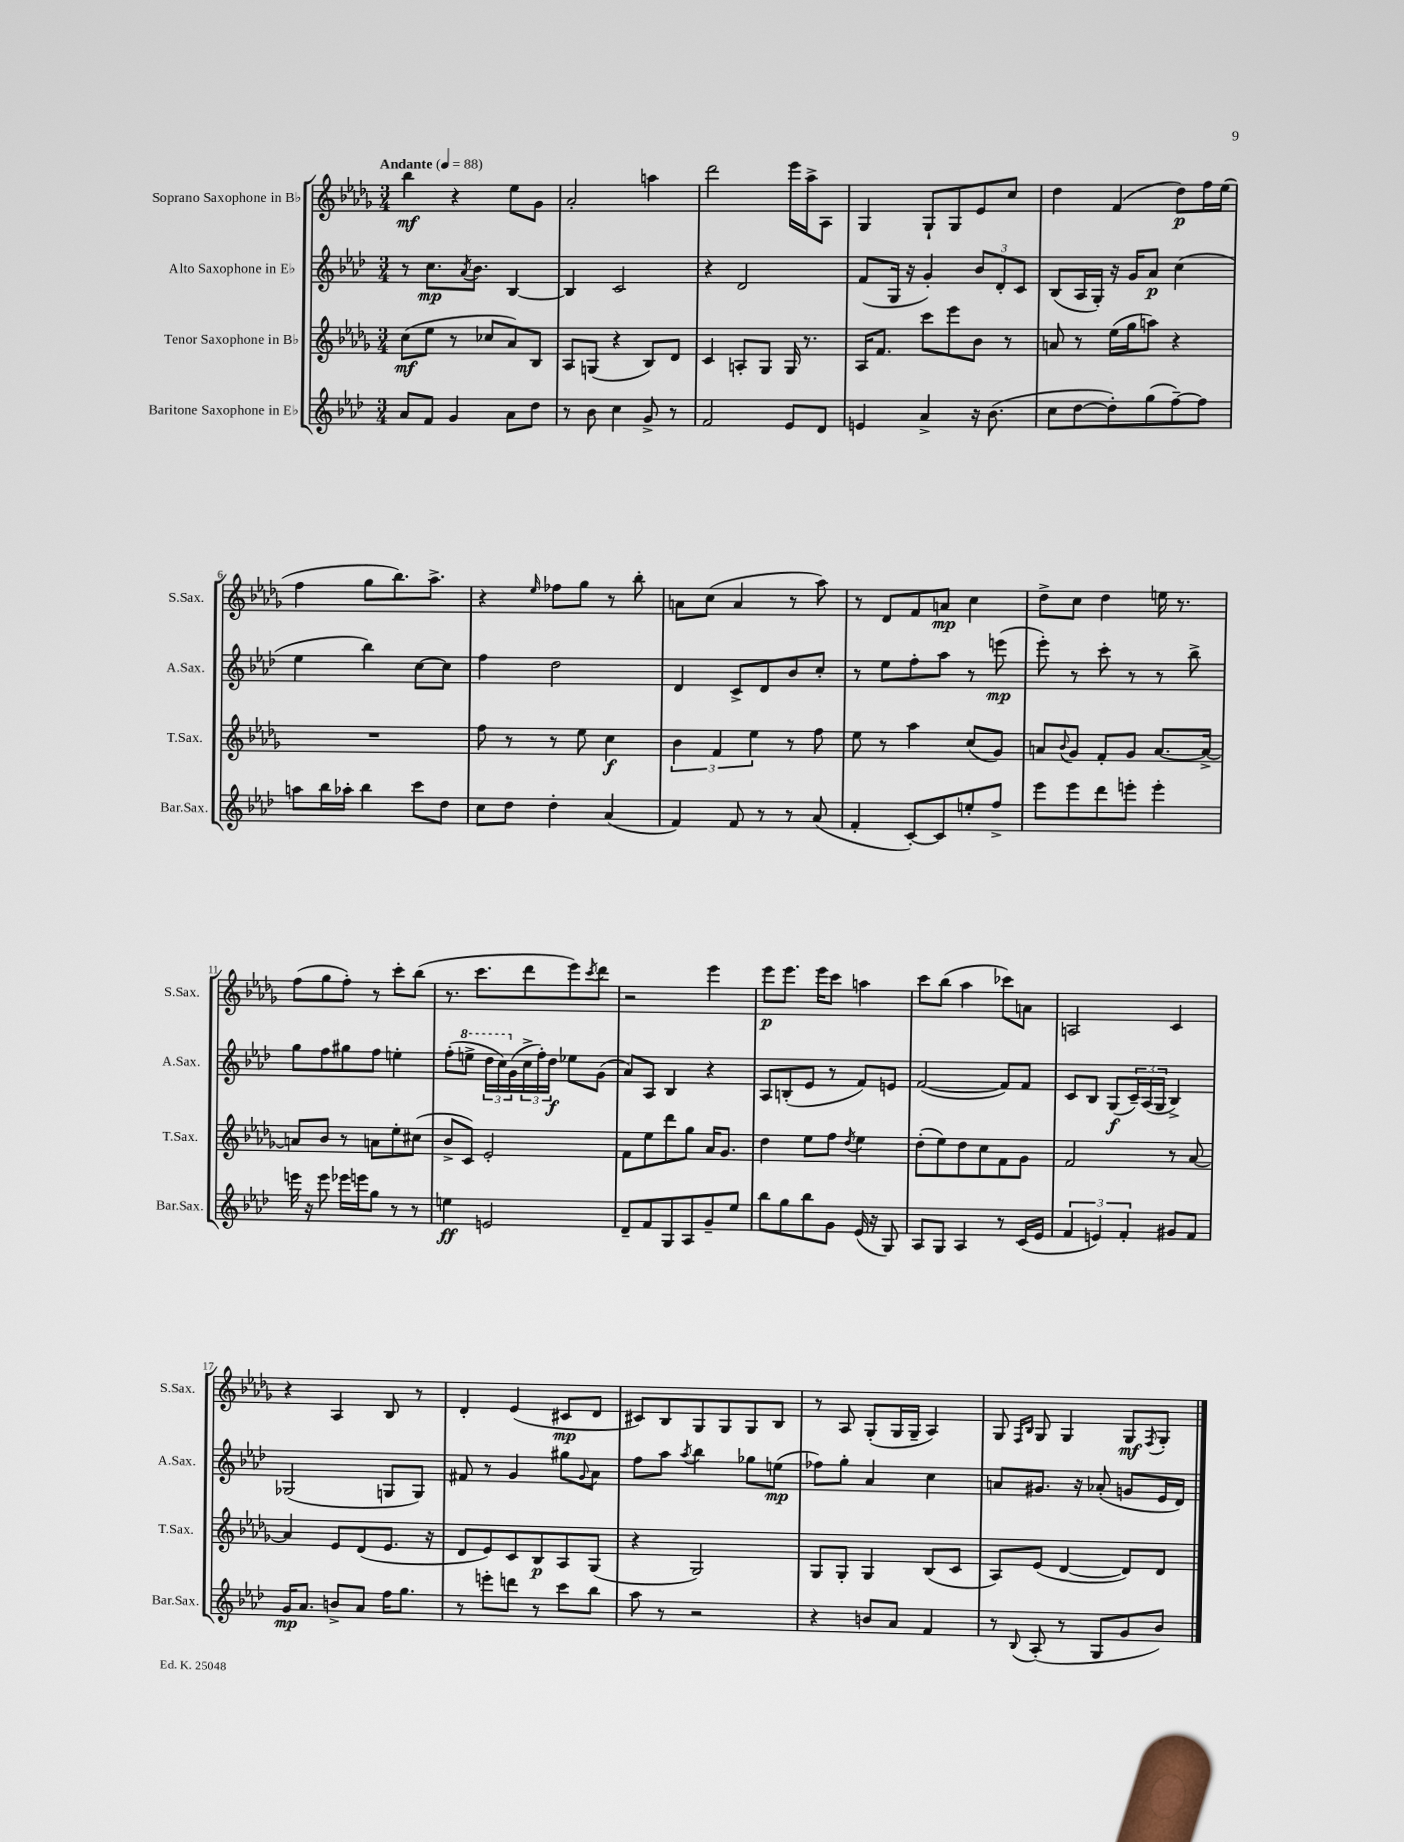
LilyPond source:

<<
\new StaffGroup <<
\new Staff = "s0" \with { instrumentName = "Soprano Saxophone in Bb" shortInstrumentName = "S.Sax." } {
    \clef treble \key des \major \numericTimeSignature \time 3/4 \tempo "Andante" 4 = 88
    bes''4\mf r4 ees''8 ges'8 |
    aes'2-. a''4 |
    des'''2 ees'''16 aes''16-> aes8 |
    ges4 ges8-! ges8 ees'8 c''8 |
    des''4 f'4( des''8\p) f''16 ees''16( |
    f''4 ges''8 bes''8.) aes''8.-> |
    r4 \grace { ees''16 } fes''8 ges''8 r8 bes''8-. |
    a'8 c''8( a'4 r8 aes''8) |
    r8 des'8 f'8 a'8\mp c''4 |
    des''8-> c''8 des''4 e''16 r8. |
    f''8( ges''8 f''8-.) r8 c'''8-. bes''8( |
    r8. c'''8. des'''8 ees'''8) \acciaccatura { c'''8 } des'''8 |
    r2 ees'''4 |
    ees'''8\p ees'''8. ees'''16 c'''8 a''4 |
    c'''8 bes''8( aes''4 ces'''8) a'8 |
    a2 c'4 |
    r4 aes4 bes8 r8 |
    des'4-. ees'4( cis'8\mp des'8 |
    cis'8) bes8 ges8 ges8 ges8 bes8 |
    r8 aes8 ges8-.( ges16 ges16-- aes4) |
    ges8 \grace { f16 bes16 } ges8 ges4 ges8\mf \acciaccatura { f8 } ges8-. \bar "|." |
}
\new Staff = "s1" \with { instrumentName = "Alto Saxophone in Eb" shortInstrumentName = "A.Sax." } {
    \clef treble \key aes \major \numericTimeSignature \time 3/4
    r8 c''8.\mp \acciaccatura { aes'8 } bes'8. bes4~ |
    bes4 c'2 |
    r4 des'2 |
    f'8( g16 r16 g'4-.) \tuplet 3/2 { bes'8 des'8-. c'8 } |
    bes8( aes16 g16-.) r16 g'16 aes'8\p c''4( |
    ees''4 bes''4) c''8~ c''8 |
    f''4 des''2 |
    des'4 c'8-> des'8 bes'8 c''8-. |
    r8 ees''8 f''8-. aes''8 r8 e'''8\mp( |
    ees'''8-.) r8 c'''8-. r8 r8 bes''8-> |
    g''8 f''8 gis''8 f''8 e''4-. |
    f''8-.( \ottava #1 e'''8-> \tuplet 3/2 { des'''16 c'''16) \ottava #0 g'16( } \tuplet 3/2 { c''16-> f''16-.) des''16\f } ees''!8 g'8( |
    aes'8) aes8 bes4 r4 |
    aes8 b8-.( ees'8 r8 f'8) e'8 |
    f'2~( f'8) f'8 |
    c'8 bes8 g8\f( \tuplet 3/2 { c'16--) aes16( g16 } bes4->) |
    ges2( g8 g8) |
    fis'8 r8 g'4 gis''8 \appoggiatura { g'8 } aes'8 |
    f''8 aes''8 \acciaccatura { aes''8 } bes''4 ges''8 e''8\mp( |
    fes''8) g''8-. aes'4 c''4 |
    a'8 gis'8. r16 aes'8-.( g'8 ees'16 des'16) \bar "|." |
}
\new Staff = "s2" \with { instrumentName = "Tenor Saxophone in Bb" shortInstrumentName = "T.Sax." } {
    \clef treble \key des \major \numericTimeSignature \time 3/4
    c''8\mf( ees''8 r8 ces''8 aes'8) bes8 |
    aes8 g8( r4 bes8) des'8 |
    c'4 a8-. ges8 ges16 r8. |
    aes16 f'8. c'''8 ees'''8 bes'8 r8 |
    a'8 r8 ees''16( ges''16 a''8) r4 |
    R2. |
    f''8 r8 r8 ees''8 c''4\f |
    \tuplet 3/2 { bes'4 f'4 ees''4 } r8 f''8 |
    ees''8 r8 aes''4 c''8( ges'8) |
    a'8 \appoggiatura { bes'8 } ges'8 f'8-. ges'8 a'8.~ a'16~-> |
    a'8 bes'8 r8 a'8 ees''8-. cis''8( |
    bes'8-> c'8) ees'2-. |
    f'8 ees''8 des'''8 ges''8 aes'16 ges'8. |
    des''4 ees''8 f''8 \acciaccatura { des''8 } ees''4 |
    des''8-.( ees''8) des''8 c''8 f'8 ges'8 |
    f'2 r8 aes'8~ |
    aes'4 ees'8 des'8( ees'8. r16 |
    des'8 ees'8) c'8 bes8\p aes8 ges8( |
    r4 ges2) |
    ges8 ges8-. ges4 bes8( c'8 |
    aes8) ees'8( des'4~ des'8) des'8 \bar "|." |
}
\new Staff = "s3" \with { instrumentName = "Baritone Saxophone in Eb" shortInstrumentName = "Bar.Sax." } {
    \clef treble \key aes \major \numericTimeSignature \time 3/4
    aes'8 f'8 g'4 aes'8 des''8 |
    r8 bes'8 c''4 g'8-> r8 |
    f'2 ees'8 des'8 |
    e'4 aes'4-> r16 bes'8.( |
    c''8 des''8~ des''8-.) g''8( f''8~--) f''8 |
    a''8 bes''16 aes''16-. bes''4 c'''8 des''8 |
    c''8 des''8 des''4-. aes'4( |
    f'4) f'8 r8 r8 aes'8( |
    f'4-. c'8~-.) c'8 e''8-. f''8-> |
    ees'''8 ees'''8 des'''8 e'''8-. e'''4-. |
    e'''16 r16 e'''8 ees'''16 e'''16 g''8 r8 r8 |
    e''4\ff e'2 |
    des'8-- f'8 g8 aes8 g'8-- ees''8 |
    bes''8 g''8 bes''8 g'8 ees'16( r16 g8) |
    aes8 g8 aes4 r8 c'16( ees'16 |
    \tuplet 3/2 { f'4 e'4) f'4-. } gis'8 f'8 |
    g'16\mp aes'8. b'8-> aes'8 f''16 g''8. |
    r8 e'''8-. d'''8 r8 c'''8 bes''8 |
    aes''8 r8 r2 |
    r4 b'8 aes'8 f'4 |
    r8 \appoggiatura { bes8 } aes8-.( r8 g8 g'8 bes'8) \bar "|." |
}
>>
>>
